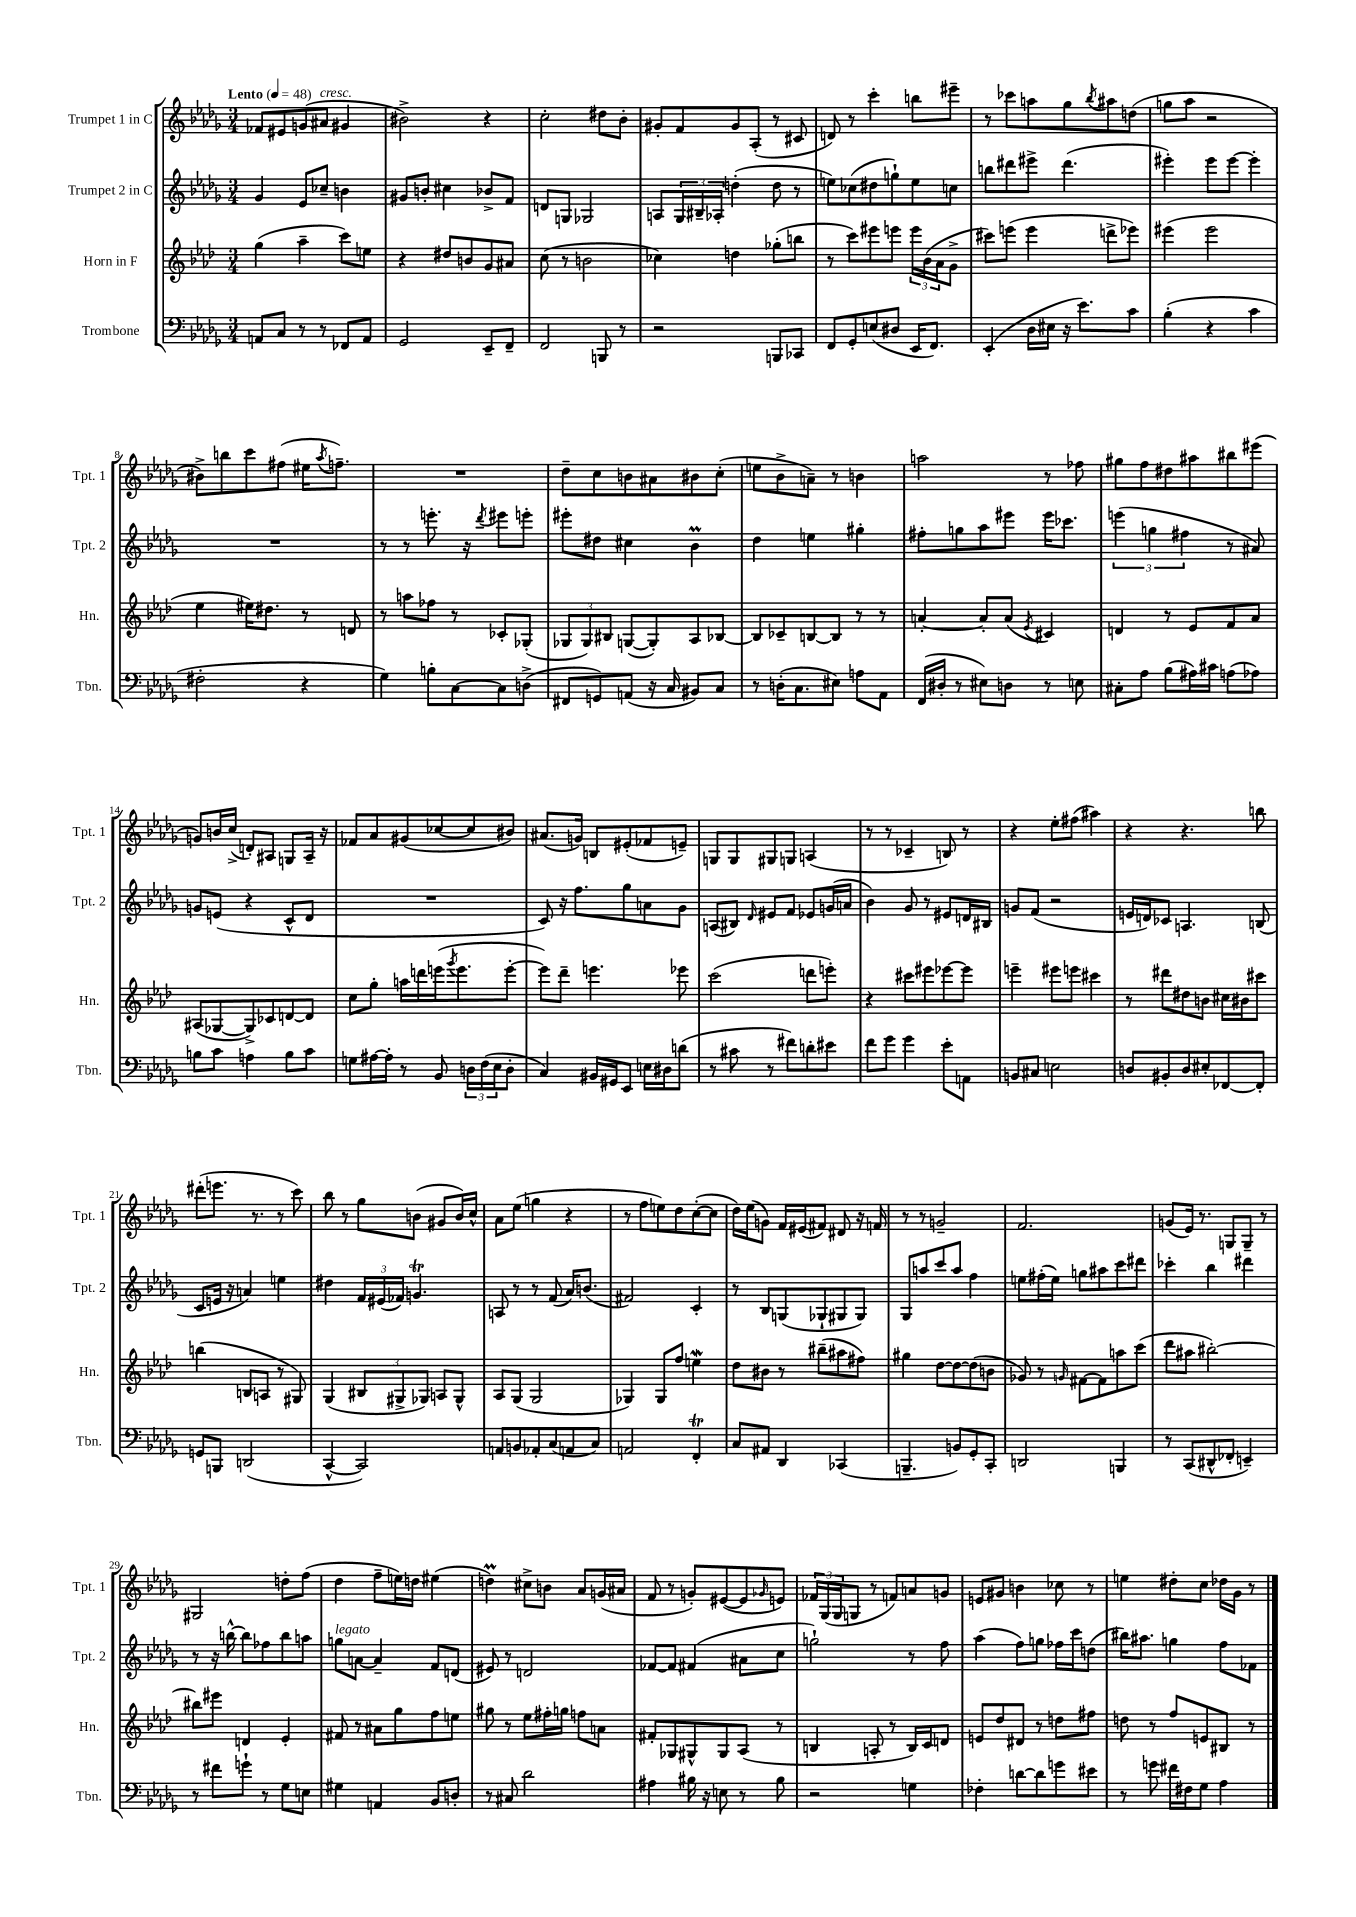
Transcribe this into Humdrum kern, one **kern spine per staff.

**kern	**kern	**kern	**kern
*part4	*part3	*part2	*part1
*staff4	*staff3	*staff2	*staff1
*I"Trombone	*I"Horn in F	*I"Trumpet 2 in C	*I"Trumpet 1 in C
*I'Tbn.	*I'Hn.	*I'Tpt. 2	*I'Tpt. 1
*clefF4	*clefG2	*clefG2	*clefG2
*k[b-e-a-d-g-]	*k[b-e-a-d-]	*k[b-e-a-d-g-]	*k[b-e-a-d-g-]
*M3/4	*M3/4	*M3/4	*M3/4
*MM48	*MM48	*MM48	*MM48
=1	=1	=1	=1
!	!	!	!LO:TX:a:B:t=Lento
8AAn/L	(4gg\	4g-/	8f-X/L
8C/J	.	.	8e#X/
8r	4aa-~\	8e-/L	(8gn/
!	!	!	!LO:TX:a:i:t=cresc.
8r	.	8cc-X~/J	8a#X/J
8FF-X/L	8ccc\L)	4bn\	4g#X/
8AA/J	8een\J	.	.
=2	=2	=2	=2
2GG-/	4r	8g#X/L	2b#X^\)
.	.	8bn'/J	.
.	8dd#X/L	4cc#X\	.
.	8bn/	.	.
8EE-~/L	8g/	8b-X^/L	4r
8FF~/J	8a#X/J	8f/J	.
=3	=3	=3	=3
2FF/	(8cc\	8dn/L	2cc'\
.	8r	8Gn/J	.
.	2bn\	2G-X/	.
8BBBn/	.	.	8dd#X\L
8r	.	.	8b-'\J
=4	=4	=4	=4
2r	4cc-X\)	8An/L	8g#X'/L
.	.	24G-/L	8f/
.	.	24B#X~/	.
.	.	24A-X'/JJ	.
.	4ddn\	(4ddn'\	8g#/
.	.	.	(8A-'/J
8BBBn/L	(8gg-X'\L	8dd\	8r
8CC-X/J	8bbn\J	8r	8c#X/
=5	=5	=5	=5
8FF/L	8r	8een\L)	8dn/)
8GG-'/	8ccc\L)	(8cc-X\	8r
(8En/	8eee#X\	8dd#X\	4ccc'\
8D#X/J	8eeen\J	8ggn`\)	.
16EE-/KL	24eee\LL	8ee\	8bbn\L
.	(24b-\	.	.
8.FF/J)	.	.	.
.	24a-\J	.	.
.	8g^\J	8ccn\J	8eee#X~\J
=6	=6	=6	=6
(4EE-'/	8ccc#X\L)	8bbn\L	8r
.	(8eeen\J	8ddd#X\	8ccc-X\L
16D-\LL	4eee\	8eee#X^\J	8aan\
16E#X\JJ	.	.	.
16r	.	(4.ddd#\	8gg-\
8.e-\L)	.	.	.
.	.	.	8qbb-/
.	8dddn^\L	.	8aa#X\
8c\J	8eee-X\J)	.	(8ddn\J
=7	=7	=7	=7
(4B-'\	(4eee#X\	4eee#X'\)	8ggn\L
.	.	.	8aa-\J
4r	2eee#\	8eee#\L	2r
.	.	[8eee#\J	.
4c\	.	4eee#'\]	.
!!LO:LB:g=z
=8	=8	=8	=8
2F#X'\	4ee-\	2.r	8b#X^\L)
.	.	.	8bbn\
.	16ee#X\KL)	.	8ccc\
.	8.dd#X\J	.	.
.	.	.	(8ff#X\J
4r	8r	.	16ee#X\KL
.	.	.	8qaa-/
.	.	.	8.ffn~\J)
.	8dn/	.	.
=9	=9	=9	=9
4G-\)	8r	8r	2.r
.	8aan\L	8r	.
8Bn'\L	8ff-X\J	8.eeen'\	.
[8C\	8r	.	.
.	.	16r	.
.	.	8qddd-/	.
8C\]	8c-X'/L	8eee#X\L	.
(8Dn^\J	(8G-X'/J	8eeen'\J	.
=10	=10	=10	=10
8FF#X/L	12G-X/L	8eee#X'\L	8dd-~\L
.	12G-/)	.	.
8GGn/)	.	8dd#X\J	8cc\
.	12B#X/J	.	.
(8AAn/J	([8Gn/L	4cc#X\	8bn\
16r	8G'/])	.	8a#X\
16C/	.	.	.
8BB#X/L)	8A-/	4b-M\	8b#X\
8C/J	[8B-X/J	.	(8cc'\J
=11	=11	=11	=11
8r	8B-/L]	4dd-\	8een\L
(16Dn'\KL	8c-X~/	.	8b-^\
8.C\	.	.	.
.	[8Bn/	4een\	8an~\J)
8E#X\J)	8B/J]	.	8r
8An\L	8r	4gg#X'\	4bn\
8AA-\J	8r	.	.
=12	=12	=12	=12
(16FF/LL	[4an'/	8ff#X'\L	2aan\
16D#X'/JJ	.	.	.
8r	.	8ggn\	.
8E#X\L)	8a'/L]	8aa-\	.
8Dn\J	(8a/J	8eee#X\J	.
.	8qe-/	.	.
8r	4c#X/)	16eee#\KL	8r
.	.	8.ccc-X\J	.
8En\	.	.	8ff-X\
=13	=13	=13	=13
8C#X'\L	4dn/	(6eeen\	8gg#X\L
8A-\J	.	.	8ff\
.	.	6ggn\	.
(8B-\L	8r	.	8dd#X\
.	.	6ff#X\	.
16A#X\L)	8e-/L	.	8aa#X\
16c#X\JJ	.	.	.
(8An\L	8f/	8r	8bb#X\
8A-X\J)	8a-/J	8a#X/)	(8eee#X\J
!!LO:LB:g=z
=14	=14	=14	=14
8Bn\L	(8A#X/L	8gn/L	8gn/L)
8c\J	[8G-X/	(8en/J	16bn/L
.	.	.	(16cc^/JJ
4An\	8G-^/])	4r	8dn'/L)
.	8c-X/	.	8A#X/J
8B\L	[8dn/	8c^^/L	8Gn/L
8c\J	8d/J]	8d-/J	16A#~/Jk
.	.	.	16r
=15	=15	=15	=15
8Gn\L	8cc\L	2.r	8f-X/L
[16A#X\L	8gg'\J	.	8a-/
16A#'\JJ]	.	.	.
8r	16aan\LL	.	(8g#X/
.	16dddn\	.	.
8BB-/	(16eeen\J	.	[8cc-X/
.	8qggg/	.	.
.	8.eee\	.	.
24Dn\LL	.	.	8cc-/]
(24F\	.	.	.
24E-\J	.	.	.
8D'\J	[8eee'\J	.	8b#X/J)
=16	=16	=16	=16
4C/)	8eee\L])	8c/)	(8.a#X/L
.	8ddd-~\J	16r	.
.	.	8.ff\L	16gn/Jk)
16BB#X/LL	4.eeen\	.	8Bn/L
16GG#X/J	.	.	.
8EE-/J	.	8gg-\	(8e#X'/
16En\LL	.	8an\	8f-X/
16D#X\J	.	.	.
(8dn\J	8eee-X\	8g-\J	8en~/J)
=17	=17	=17	=17
8r	(2ccc\	(8An/L	8Gn/L
8c#X\	.	8B#X/J)	8G/
.	.	16qqd-/	.
8r	.	8e#X/L	8G#X/
8f#X\L)	.	8f/J	8Gn/J
8dn'\	8dddn\L	8e-X/L	(4An/
8e#X\J	8eeen'\J)	(16gn/L	.
.	.	16an/JJ	.
=18	=18	=18	=18
8f\L	4r	4b-\)	8r
8g-\J	.	.	8r
4g-\	8ccc#X\L	8g-/	4c-X~/
.	8eee#X\	8r	.
8e-'\L	[8eee-X\	8e#X/L	8Bn/)
8AAn\J	8eee-\J]	16dn/L	8r
.	.	16B#X/JJ	.
=19	=19	=19	=19
8BBn/L	4eeen~\	8gn/L	4r
8C#X/J	.	(8f/J	.
2En\	8eee#X\L	2r	8ee-'\L
.	8eeen\J	.	(8ff#X\J
.	4ccc#X\	.	4aa#X\)
=20	=20	=20	=20
8Dn/L	8r	16en/LL	4r
.	.	16dn/J)	.
8BB#X'/	8ddd#X\L	8c-X/J	.
8D/	8dd#X\	4.An/	4.r
8E#X'/	8bn\J	.	.
[8FF-X/	16cc#X\LL	.	.
.	16b#X\J	.	.
8FF-'/J]	8ccc#X\J	(8Bn/	8bbn\
!!LO:LB:g=z
=21	=21	=21	=21
8GGn/L	(4bbn\	8c/L	(8ddd#X'\L
8BBBn/J	.	16en/Jk	8.eeen\J
.	.	16r	.
(2DDn/	8Bn/L	4an/)	.
.	.	.	8.r
.	8An/J	.	.
.	8r	4een\	8r
.	8G#X/)	.	8ccc\)
=22	=22	=22	=22
[4CC^^/	(4G/	4dd#X\	8bb-\
.	.	.	8r
2CC/])	12B#X/L	24f/LL	8gg-\L
.	.	(24e#X/	.
.	12G#X^/	24f-X/JJ)	.
.	.	4.gnt/	(8bn\J
.	12G-X/J)	.	.
.	8An/L	.	8g#X/L
.	8G-^^/J	.	16b/L)
.	.	.	16cc^^/JJ
=23	=23	=23	=23
8AAn/L	8A-/L	8An/	8a-\L
8BBn/	(8G/J	8r	(8ee-\J
8AA-X'/	2G/	8r	4ggn\
(8C/	.	(8f/	.
8AAn/	.	16a-/KL)	4r
.	.	(8.bn/J	.
8C/J)	.	.	.
=24	=24	=24	=24
2AAn/	4G-X/)	2f#X/)	8r
.	.	.	8ff\L
.	8G-/L	.	8een\)
.	8ff/J	.	8dd-\
4FFt'/	4eenW\	4c'/	([8cc'\
.	.	.	8cc\J]
=25	=25	=25	=25
8C/L	8dd-\L	8r	16dd-\LL)
.	.	.	(16ee-\J
8AA#X/J	8b#X\J	8B-/L	8gn\J)
4DD-/	8r	(8Gn/	16f/LL
.	.	.	(16e#X/J
.	(8bb#X~\L	8G-X`/	8f#X/J)
(4CC-X/	8aa#X\	8G#X/	8d#X/
.	8ff#X\J)	8G#/J)	16r
.	.	.	16fn/
=26	=26	=26	=26
4.BBBn~/	4gg#X\	8G-/L	8r
.	.	8aan/	8r
.	[8dd-\L	8ccc/	2gn~/
8BBn/L)	8dd-\_	8aa/J	.
8GG-'/	(8dd-\]	4ff\	.
8CC'/J	8bn\J	.	.
=27	=27	=27	=27
2DDn/	8g-X/)	8een\L	2.f/
.	8r	(16ff#X'\L	.
.	.	16ee\JJ)	.
.	16qqgn/	.	.
.	[8f#X\L	8ggn\L	.
.	8f#\]	8aa#X\	.
4BBBn/	8aan\	8ccc\	.
.	(8ccc\J	8ddd#X\J	.
=28	=28	=28	=28
8r	8ddd-\L	4ccc-X'\	(8gn/L
(8CC/L	8aa#X\J	.	16e-/Jk)
.	.	.	8.r
8DD#X^^/	[2bb#X'\)	4bb-\	.
8FF-X'/J	.	.	8Gn/L
4EEn~/)	.	4ddd#X\	8G~/J
.	.	.	8r
!!LO:LB:g=z
=29	=29	=29	=29
8r	8bb#X\L]	8r	2G#X/
8f#X\L	8eee#X\J	16r	.
.	.	[16bbn^^\	.
8gn`\J	4dn/	8bb\L]	.
8r	.	8ff-X\	.
8G-\L	4e-'/	8bb\	8ddn'\L
8En\J	.	8aan\J	(8ff\J
=30	=30	=30	=30
!	!	!LO:TX:a:i:t=legato	!
4G#X\	8f#X/	8ggn\L	4dd-\
.	8r	[8an\J	.
4AAn/	8a#X\L	4a~/]	8ff~\L
.	8gg\	.	16een\L)
.	.	.	16ddn\JJ
8BB-/L	8ff\	8f/L	(4ee#X\
8Dn'/J	8een\J	(8dn/J	.
=31	=31	=31	=31
8r	8gg#X\	8e#X/)	4ddnm\)
8C#X/	8r	8r	.
2d-\	8ee-\L	2dn/	8cc#X^\L
.	16ff#X'\L	.	8bn\J
.	16ggn\JJ	.	.
.	8ffn\L	.	8a-/L
.	8an\J	.	(16gn/L
.	.	.	16a#X/JJ
=32	=32	=32	=32
4A#X\	8f#X'/L	[8f-X/L	8f/
.	8G-X/	8f-/J]	8r
16B#X\	8G#X^^/	(4f#X/	8gn'/L)
16r	.	.	.
8En\	8G#/	.	([8e#X/
8r	(8A-/J	8a#X\L	8e#/]
.	.	.	16qqg-X/
8B#\	8r	8cc\J	8en/J)
=33	=33	=33	=33
2r	4Bn/	2ggn`\)	24f-X/LL
.	.	.	(24G-/
.	.	.	24G-/J
.	.	.	8Gn/J
.	8An'/	.	8r
.	8r	.	8fn/L)
4Gn\	16B/LL)	8r	8an/
.	16c/J	.	.
.	8dn/J	8ff\	8gn/J
=34	=34	=34	=34
4F-X'\	8en/L	(4aa-\	8en/L
.	8dd-/	.	8g#X/J
[8dn\L	8d#X/J	8ff\L)	4bn\
8d\]	8r	8ggn\J	.
8gn\	8ddn\L	16ff-X\LL	8cc-X\
.	.	16ccc\J	.
8e#X\J	8ff#X\J	(8ddn\J	8r
=35	=35	=35	=35
8r	8ddn\	16bb#X\KL)	4een\
.	.	8.aa#X\J	.
8gn\	8r	.	.
16f#X\LL	8ff/L	4ggn\	8dd#X'\L
16F#X\J	.	.	.
8G-\J	8en/	.	8cc\J
4A-\	8B#X/J	8ff\L	16dd-X\LL
.	.	.	16g-\JJ
.	8r	8f-X\J	8r
==	==	==	==
*-	*-	*-	*-
